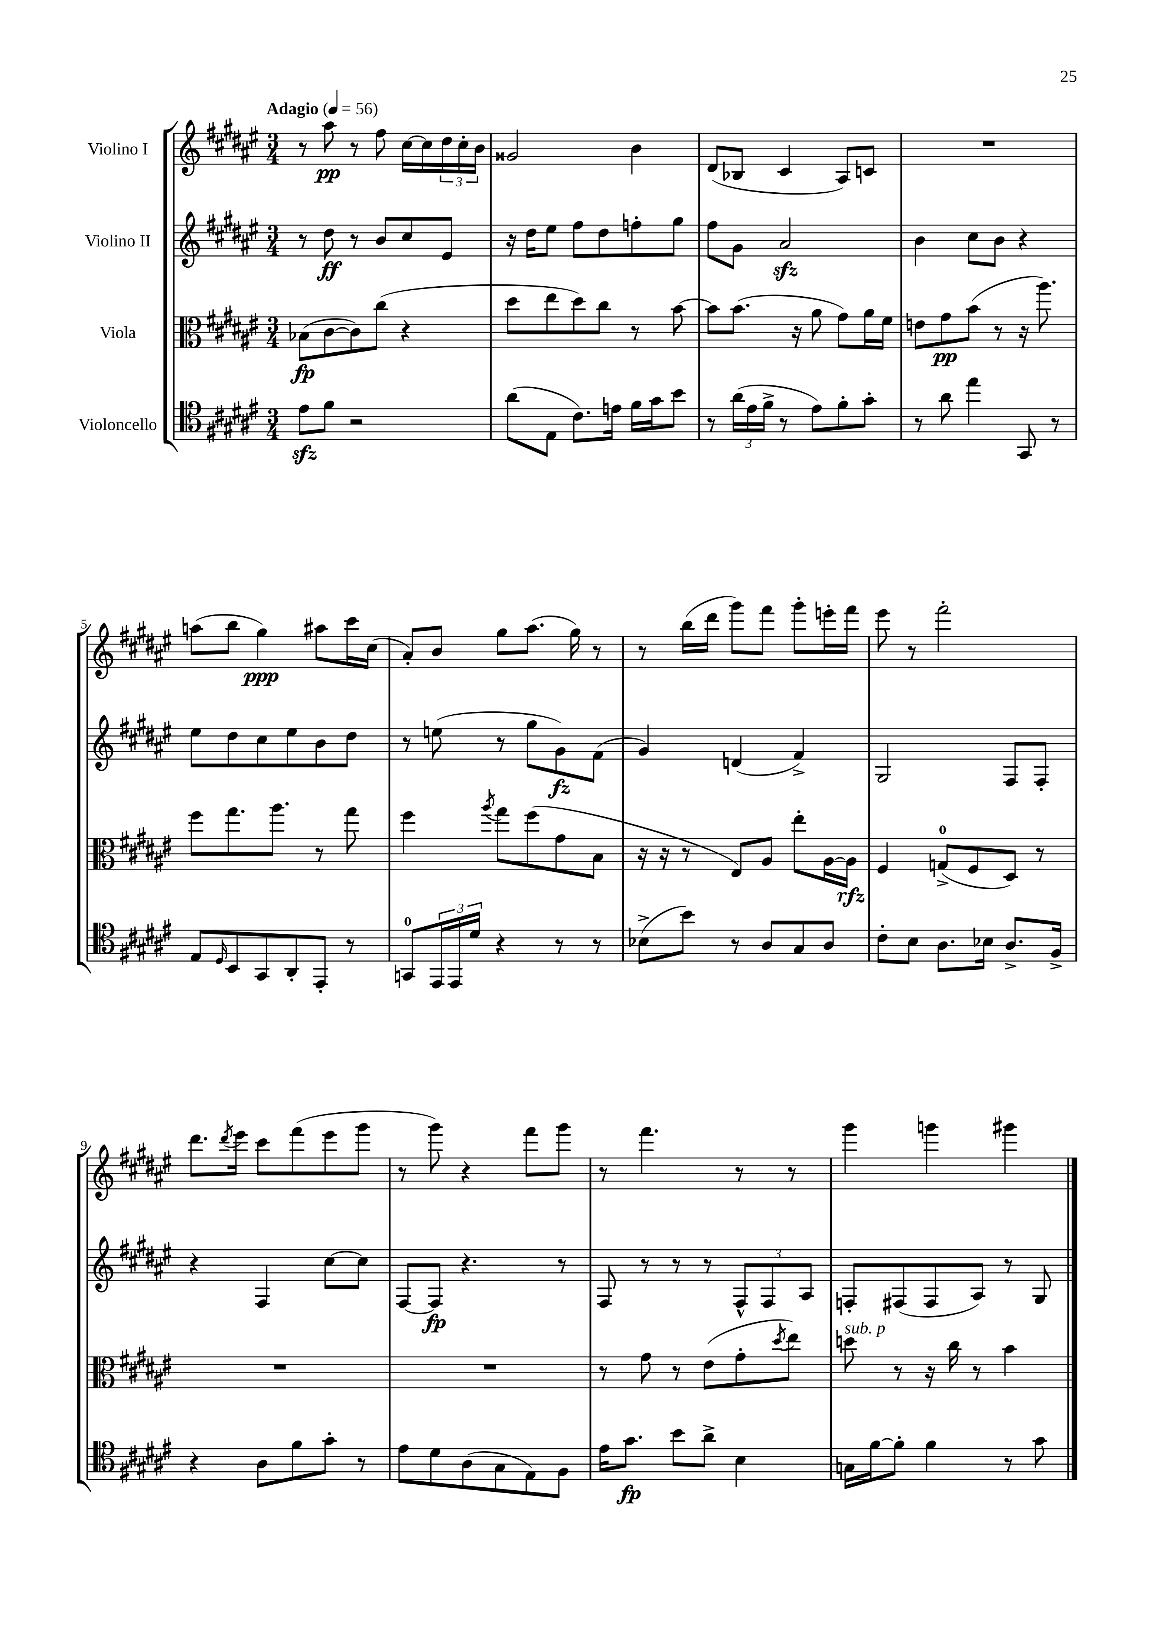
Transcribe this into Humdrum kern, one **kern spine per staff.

**kern	**kern	**kern	**kern
*staff4	*staff3	*staff2	*staff1
*clefC4	*clefC3	*clefG2	*clefG2
*k[f#c#g#d#a#e#]	*k[f#c#g#d#a#e#]	*k[f#c#g#d#a#e#]	*k[f#c#g#d#a#e#]
*M3/4	*M3/4	*M3/4	*M3/4
*MM56	*MM56	*MM56	*MM56
8e#	(8B-	8r	8r
8f#	[8c#	8dd#	8aa#
2r	8c#])	8r	8r
.	(8cc#	8b	8ff#
.	4r	8cc#	[16cc#
.	.	.	16cc#]
.	.	8e#	24dd#
.	.	.	24cc#'
.	.	.	24b
=	=	=	=
(8a#	8dd#	16r	2g##
.	.	16dd#	.
8E#	8ee#	8ee#	.
8.c#)	8dd#)	8ff#	.
.	8cc#	8dd#	.
16e	.	.	.
16f#	8r	8ff'	4b
16g#	.	.	.
8b	[8b	8gg#	.
=	=	=	=
8r	8b]	8ff#	(8d#
(24a#	(8.b	8g#	8B-
24e#	.	.	.
24f#^	.	.	.
8r	.	2a#	4c#
.	16r	.	.
8e#)	8a#	.	.
8f#'	8g#)	.	8A#)
8g#'	16a#	.	8c
.	16f#	.	.
=	=	=	=
8r	8e	4b	2.r
8a#	8g#	.	.
4ee#	(8b	8cc#	.
.	8r	8b	.
8GG#	16r	4r	.
.	8.aa#)	.	.
8r	.	.	.
=	=	=	=
8E#	8ff#	8ee#	(8aa
16qqD#	.	.	.
8BB	8.gg#	8dd#	8bb
8GG#	.	8cc#	4gg#)
.	8.aa#	.	.
8AA#'	.	8ee#	.
8EE#'	8r	8b	8aa#
8r	8gg#	8dd#	16ccc#
.	.	.	(16cc#
=	=	=	=
8GG	4ff#	8r	8a#')
24EE#	.	(8ee	8b
24EE#	.	.	.
24d#	.	.	.
.	8qaa#	.	.
4r	8gg#	8r	8gg#
.	(8ff#	8gg#	(8.aa#
8r	8g#	8g#)	.
.	.	.	16gg#)
8r	8B	(8f#	8r
=	=	=	=
(8B-^	16r	4g#)	8r
.	16r	.	.
8b)	8r	.	(16bb
.	.	.	16ddd#
8r	8E#)	(4d	8ggg#)
8A#	8A#	.	8fff#
8G#	8ee#'	4f#^)	8ggg#'
8A#	[16A#	.	16eee'
.	16A#]	.	16fff#
=	=	=	=
8c#'	4F#	2G#	8eee#
8B	.	.	8r
8.A#	(8G^	.	2fff#'
.	8F#	.	.
16B-	.	.	.
8.A#^	8D#)	8F#	.
.	8r	8F#'	.
16F#^	.	.	.
=	=	=	=
4r	2.r	4r	8.ddd#
.	.	.	8qddd#
.	.	.	16eee#
8A#	.	4F#	8ccc#
8f#	.	.	(8fff#
8g#'	.	[8cc#	8eee#
8r	.	8cc#]	8ggg#
=	=	=	=
8e#	2.r	[8F#	8r
8d#	.	8F#]	8ggg#)
(8A#	.	4.r	4r
8G#	.	.	.
8E#)	.	.	8fff#
8F#	.	8r	8ggg#
=	=	=	=
16e#	8r	8F#	8r
8.g#	.	.	.
.	8g#	8r	4.fff#
8b	8r	8r	.
8a#^	(8e#	8r	.
4B	8g#'	12F#^^	8r
.	.	12F#	.
.	8qdd#	.	.
.	8ee#)	.	8r
.	.	12A#	.
=	=	=	=
16G	8dd	8F'	4ggg#
[16f#	.	.	.
8f#']	8r	(8F#	.
4f#	16r	8F#	4ggg
.	16cc#	.	.
.	8r	8A#)	.
8r	4b	8r	4ggg#
8g#	.	8G#	.
==	==	==	==
*-	*-	*-	*-
